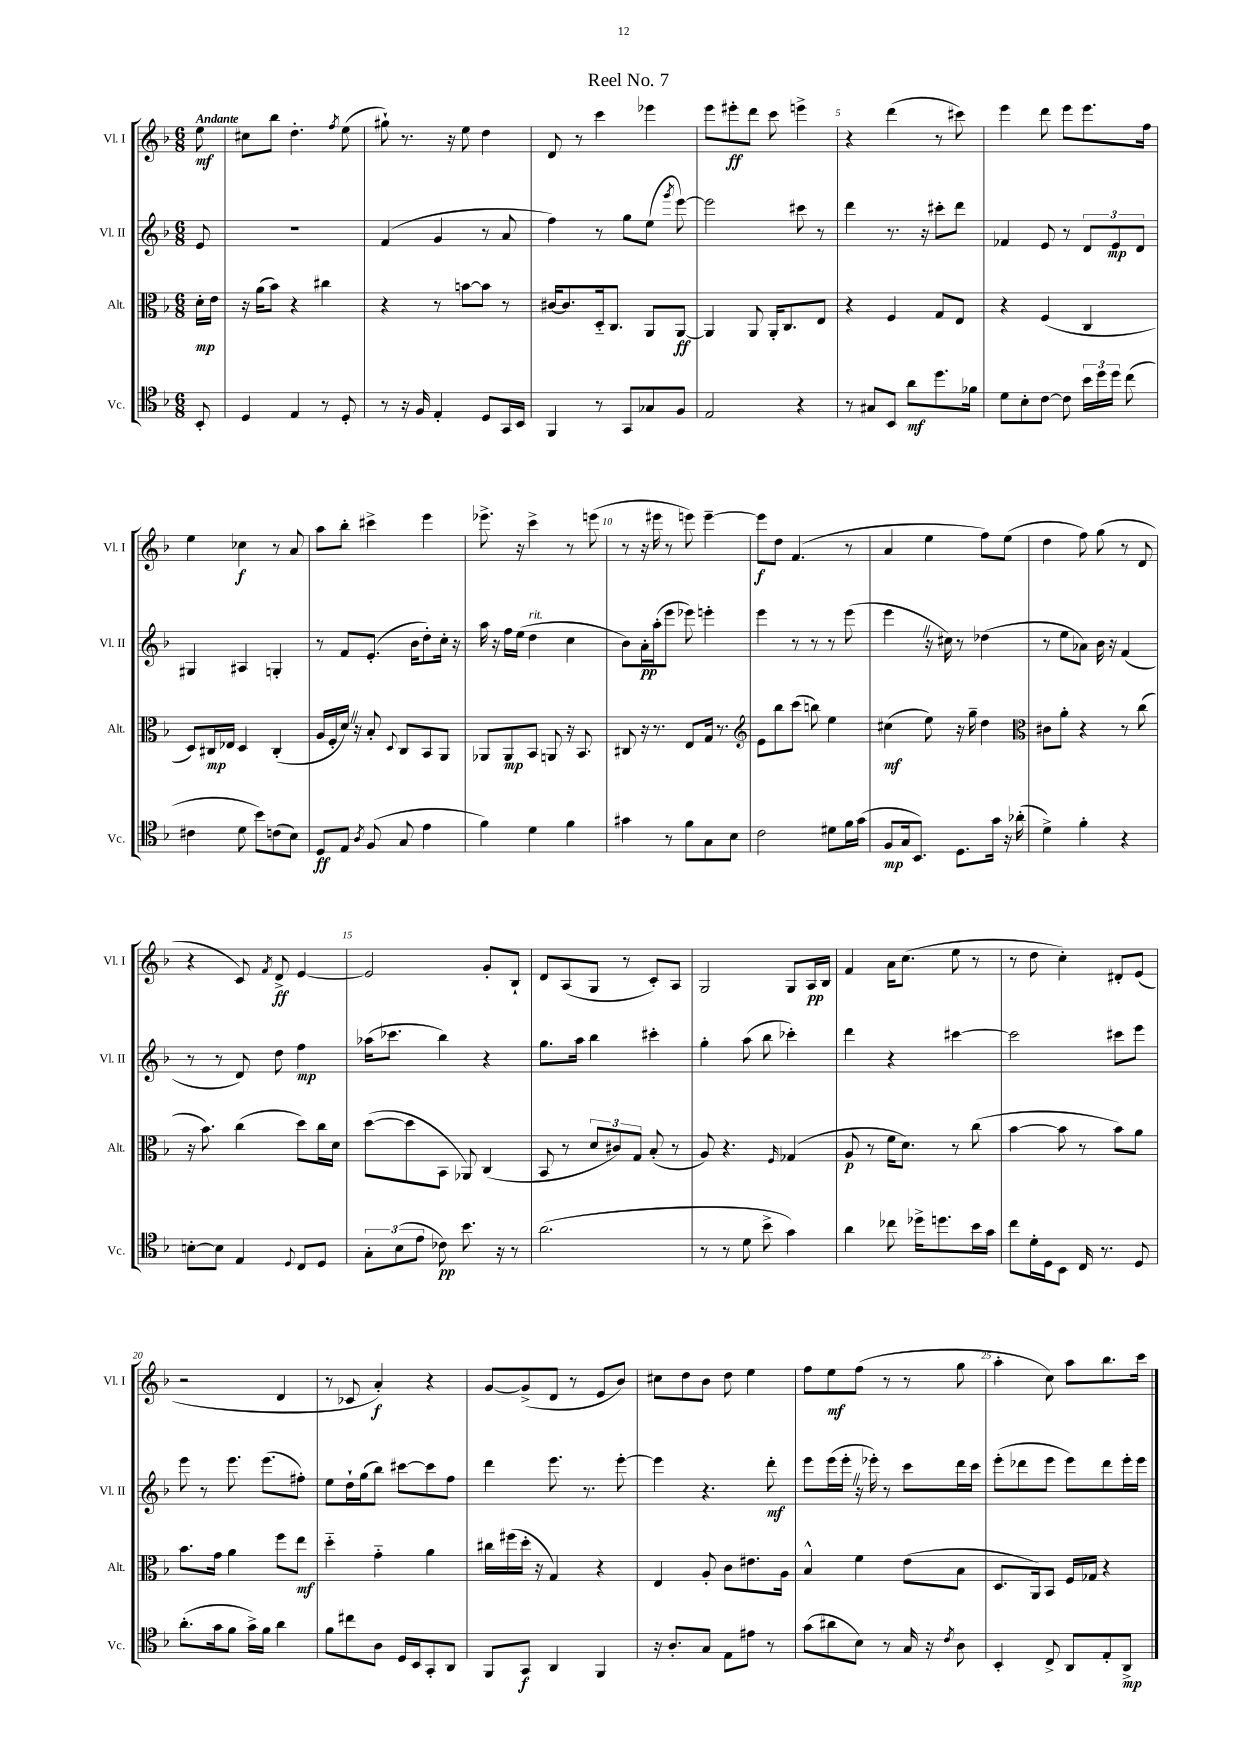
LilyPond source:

\header { title = "Reel No. 7" }
<<
\new StaffGroup <<
\new Staff = "s0" \with { instrumentName = "Vl. I" shortInstrumentName = "Vl. I" } {
    \clef treble \key f \major \numericTimeSignature \time 6/8 \partial 8 \tempo "Andante"
    \autoBeamOff e''8\mf |
    cis''8[ bes''8] d''4.-. \acciaccatura { f''8 } e''8( |
    gis''8-!) r8. r16 e''8 d''4 |
    d'8 r8 c'''4 ees'''4 |
    e'''8[ eis'''8-.\ff d'''8] c'''8 e'''4-> |
    r4 d'''4( r8 cis'''8) |
    e'''4 d'''8 e'''8[ e'''8. f''16] |
    e''4 ces''4\f r8 a'8 |
    a''8[ bes''8]-. cis'''4-> e'''4 |
    ees'''8.-> r16 c'''4-> r8 e'''8( |
    r8 r16 eis'''16 r8 e'''8) e'''4~-- |
    e'''8[\f d''8] f'4.( r8 |
    a'4 e''4 f''8[) e''8]( |
    d''4 f''8) g''8( r8 d'8 |
    r4 c'8) \acciaccatura { f'8 } d'8->\ff e'4~ |
    e'2 g'8[-. bes8]-! |
    d'8[ a8( g8] r8 c'8[-.) a8] |
    g2 g8[ a16\pp bes16] |
    f'4 a'16[ c''8.]( e''8 r8 |
    r8 d''8 c''4-.) dis'8[-. e'8]( |
    r2 d'4 |
    r8 ces'8 a'4-.\f) r4 |
    g'8[~ g'8->( d'8] r8 e'8[ bes'8]) |
    cis''8[ d''8 bes'8] d''8 e''4 |
    f''8[ e''8\mf f''8]( r8 r8 g''8 |
    a''4-. c''8) a''8[ bes''8. c'''16] \bar "|." |
}
\new Staff = "s1" \with { instrumentName = "Vl. II" shortInstrumentName = "Vl. II" } {
    \clef treble \key f \major \numericTimeSignature \time 6/8 \partial 8
    \autoBeamOff e'8 |
    R2. |
    f'4( g'4 r8 a'8 |
    f''4) r8 g''8[ e''8]( \acciaccatura { g'''8 } e'''8~) |
    e'''2 cis'''8 r8 |
    d'''4 r8. r16 cis'''8[-. d'''8] |
    fes'4 e'8 r8 \tuplet 3/2 { d'8[ e'8\mp d'8] } |
    gis4 ais4 g4-. |
    r8 f'8[ e'8.]-.( bes'16[ d''8-.) c''16]-. r16 |
    a''16 r16 f''16[ e''16]( d''4^\markup { \italic "rit." } c''4 |
    bes'8[) a'16-.\pp a''16-.( e'''8] ees'''8) e'''4-. |
    e'''4 r8 r8 r8 e'''8( |
    e'''4 \once \override BreathingSign.text = \markup { \musicglyph "scripts.caesura.straight" } \breathe r16 cis''16) r8 des''4( |
    r8 e''8[ aes'8]) bes'16 r16 f'4( |
    r8 r8 d'8) d''8 f''4\mp |
    aes''16[( ces'''8.] bes''4) r4 |
    g''8.[ a''16] bes''4 cis'''4-. |
    g''4-. a''8( bes''8 ces'''4-.) |
    d'''4 r4 cis'''4~ |
    cis'''2 cis'''8[ e'''8] |
    e'''8 r8 e'''8. e'''8.[( fis''8]-.) |
    e''8[ d''16-! g''16( bes''8]) cis'''8[~ cis'''8 f''8] |
    d'''4 e'''8. r8. e'''8~-. |
    e'''4 r4. d'''8-.\mf |
    e'''8[ e'''16( e'''16]-. \once \override BreathingSign.text = \markup { \musicglyph "scripts.caesura.straight" } \breathe r16 ees'''16-.) r8 c'''8[ d'''16 c'''16] |
    e'''8[-.( des'''8 e'''8] e'''8[) des'''8 e'''16-. e'''16] \bar "|." |
}
\new Staff = "s2" \with { instrumentName = "Alt." shortInstrumentName = "Alt." } {
    \clef alto \key f \major \numericTimeSignature \time 6/8 \partial 8
    \autoBeamOff d'16[-.\mp e'16] |
    r16 a'16[( bes'8]) r4 cis''4 |
    r4 r8 b'8[~ b'8] r8 |
    cis'16[~ cis'8. d16-_ c8.] a,8[ a,8]~\ff |
    a,4 a,8 a,16[-. c8. e8] |
    r4 f4 g8[ e8] |
    r4 f4( c4 |
    d8[) cis16\mp ees16] d4 cis4-.( |
    a16[ f16-. d'16]) \once \override BreathingSign.text = \markup { \musicglyph "scripts.caesura.straight" } \breathe r16 bes8-. \appoggiatura { d8 } c8[ bes,8 a,8] |
    aes,8[ aes,8\mp bes,8] a,8 r16 bes,8. |
    cis8 r16 r8. e8[ g16] r8. |
    \clef treble e'8[ bes''8 c'''8]( b''8) e''4 |
    cis''4\mf( e''8) r16 g''16-- d''4 |
    \clef alto cis'8[ a'8]-. r4 r8 c''8( |
    r16 bes'8.) c''4( d''8[) c''16 d'16] |
    d''8[~( d''8 bes,8] aes,8) c4( |
    bes,8 r8 \tuplet 3/2 { d'8[ cis'8) g8] } bes8-.( r8 |
    a8) r4. \grace { f16 } ges4( |
    a8\p r8 f'16[ d'8.]) r8 c''8( |
    bes'4~ bes'8 r8 bes'8[) a'8] |
    bes'8.[ g'16] a'4 f''8[ e''8]\mf |
    d''4-_ g'4-_ a'4 |
    cis''16[ fis''16( d''16]-. r16 g4) r4 |
    e4 a8-. c'8[ eis'8. a16] |
    bes4-^ f'4 e'8[( bes8] |
    d8.[ a,16) bes,8] f16[ ges16] r4 \bar "|." |
}
\new Staff = "s3" \with { instrumentName = "Vc." shortInstrumentName = "Vc." } {
    \clef tenor \key f \major \numericTimeSignature \time 6/8 \partial 8
    \autoBeamOff bes,8-. |
    d4 e4 r8 d8-. |
    r8 r16 f16 e4-. d8[ g,16 bes,16] |
    f,4 r8 g,8[ ges8 f8] |
    e2 r4 |
    r8 gis8[ bes,8] a'8[\mf d''8. fes'16] |
    d'8[ bes8-. c'8]~ c'8 \tuplet 3/2 { bes'16[ d''16 d''16] } c''8( |
    cis'4 d'8 bes'8[) c'8( bes8]) |
    d8[\ff e8] \acciaccatura { a8 } f8( g8 e'4 |
    f'4) d'4 f'4 |
    gis'4 r8 f'8[ g8 bes8] |
    c'2 dis'8[ f'16 g'16]( |
    f8[\mp g16 bes,8.]) d8.[ g'16] r16 aes'16-.( |
    d'4->) f'4-. r4 |
    b8[~-. b8] e4 \appoggiatura { d8 } c8[ d8] |
    \tuplet 3/2 { g8[-. bes8( e'8] } ces'8\pp) bes'8. r16 r8 |
    a'2.( |
    r8 r8 d'8 bes'8-> g'4) |
    a'4 ces''8 des''16[-> d''8. bes'16 g'16] |
    c''8[ d'16-. d16 bes,8] c16 r8. d8 |
    a'8.[-.( g'16 f'8] g'16[->) f'16] a'4 |
    f'8[ cis''8 a8] d16[ bes,16 g,8-. a,8] |
    f,8[ g,8]\f a,4 f,4 |
    r16 a8.[-. g8] e8[ eis'8] r8 |
    g'8[( ais'8 bes8]) r8 g16 r16 \acciaccatura { c'8 } a8 |
    bes,4-. c8-> a,8[ e8-. a,8]->\mp \bar "|." |
}
>>
>>
\layout { \context { \Score \override BarNumber.break-visibility = ##(#f #t #t) barNumberVisibility = #(every-nth-bar-number-visible 5) } }
